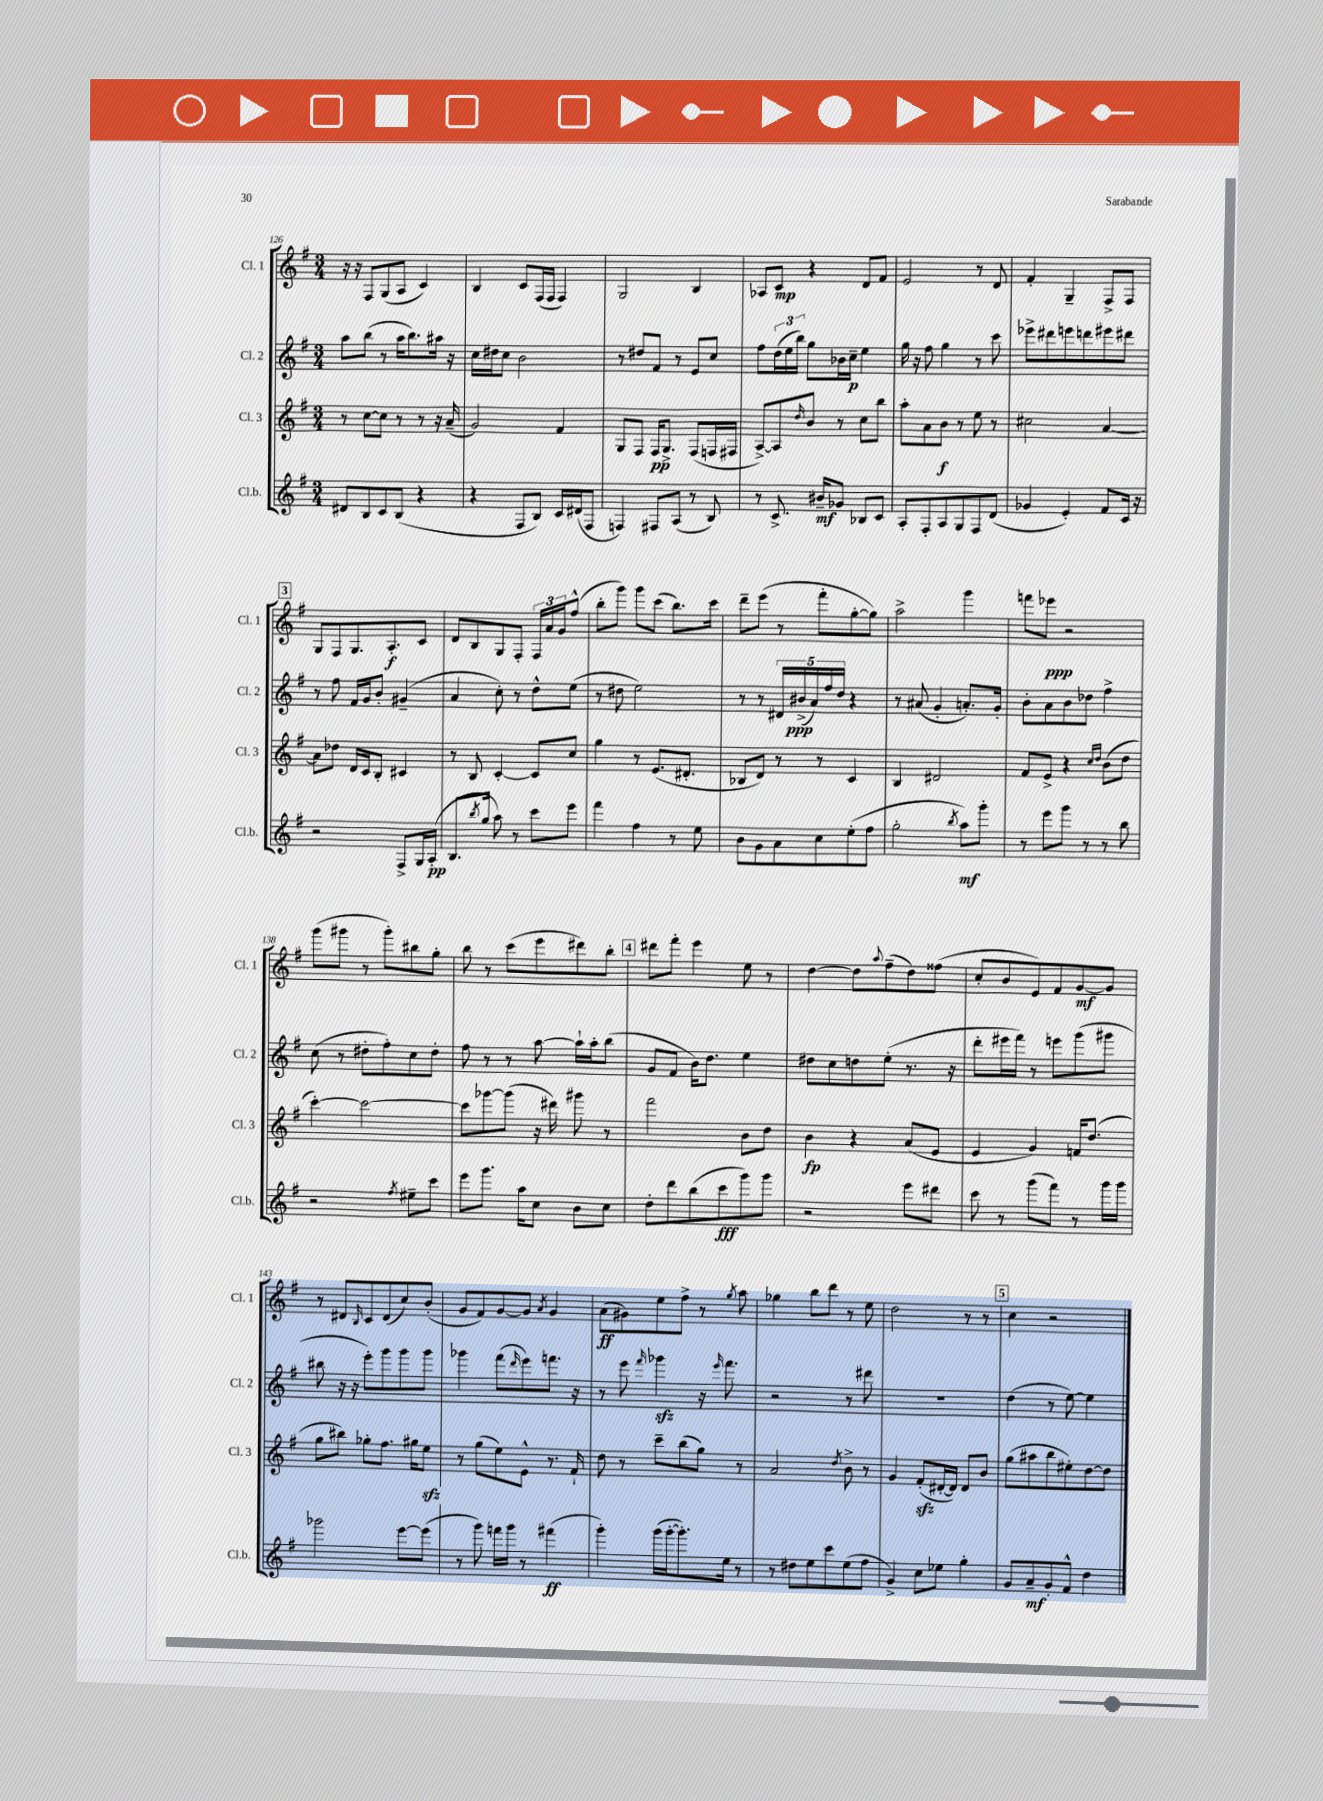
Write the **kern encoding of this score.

**kern	**dynam	**kern	**dynam	**kern	**dynam	**kern	**dynam
*part4	*part4	*part3	*part3	*part2	*part2	*part1	*part1
*staff4	*staff4	*staff3	*staff3	*staff2	*staff2	*staff1	*staff1
*I"Cl.b.	*	*I"Cl. 3	*	*I"Cl. 2	*	*I"Cl. 1	*
*I'Cl.b.	*	*I'Cl. 3	*	*I'Cl. 2	*	*I'Cl. 1	*
*clefG2	*	*clefG2	*	*clefG2	*	*clefG2	*
*k[f#]	*	*k[f#]	*	*k[f#]	*	*k[f#]	*
*M3/4	*	*M3/4	*	*M3/4	*	*M3/4	*
=126	=126	=126	=126	=126	=126	=126	=126
8d#X/L	.	8r	.	8aa\L	.	16r	.
.	.	.	.	.	.	16r	.
8B/	.	[8cc\L	.	(8bb\J	.	8F#/L	.
8c/	.	8cc\J]	.	8r	.	(8G/	.
(8B/J	.	8r	.	16aa\KL	.	8A/J	.
.	.	.	.	8.bb\)	.	.	.
4r	.	8r	.	.	.	4c/)	.
.	.	16r	.	16aa#X\Jk	.	.	.
.	.	(16a~/	.	16r	.	.	.
=127	=127	=127	=127	=127	=127	=127	=127
4r	.	2g/)	.	16cc\LL	.	4B/	.
.	.	.	.	16dd#X\J	.	.	.
.	.	.	.	8cc\J	.	.	.
8F#/L	.	.	.	2b\	.	8c/L	.
8B/J)	.	.	.	.	.	(16F#/L	.
.	.	.	.	.	.	16F#/JJ	.
16c/LL	.	4f#/	.	.	.	4F#/)	.
(16d#X/J	.	.	.	.	.	.	.
8F#/J	.	.	.	.	.	.	.
=128	=128	=128	=128	=128	=128	=128	=128
4Fn/)	.	8G/L	.	8r	.	2G/	.
.	.	8F#/J	.	8dd#X/L	.	.	.
8F#X/L	.	16F#/KL	pp	8f#/J	.	.	.
.	.	8.G^/J	.	.	.	.	.
(8A/J	.	.	.	8r	.	.	.
8r	.	(8F#/L	.	8e/L	.	4B/	.
8B/)	.	16Fn/L	.	8cc/J	.	.	.
.	.	16F#X/JJ	.	.	.	.	.
=129	=129	=129	=129	=129	=129	=129	=129
8r	.	[8A^/L)	.	8ff#\L	.	8A-X/L	.
8.c^/	.	8A/]	.	(24dd\L	.	8c/J	mp
.	.	.	.	24ee\	.	.	.
.	.	.	.	24bb\JJ)	.	.	.
.	.	16qqdd/	.	.	.	.	.
.	.	8b/J	.	8gg\L	.	4r	.
16b#X~/KL	mf	.	.	.	.	.	.
8g-X/J	.	8r	.	16b-X\L	.	.	.
.	.	.	.	16cc~\JJ	p	.	.
8B-X/L	.	8cc\L	.	4ee\	.	8d/L	.
8c/J	.	8bb\J	.	.	.	8f#/J	.
=130	=130	=130	=130	=130	=130	=130	=130
8A'/L	.	8aa'\L	.	16gg\	.	2e/	.
.	.	.	.	16r	.	.	.
8F#'/	.	8a\	.	8ff#\	.	.	.
8A/	.	8b\J	f	4gg\	.	.	.
8G/	.	8r	.	.	.	.	.
8F#/	.	8ee\	.	8r	.	8r	.
(8d/J	.	8r	.	8ccc\	.	8d/	.
=131	=131	=131	=131	=131	=131	=131	=131
4g-X/	.	2cc#X\	.	8eee-X^\L	.	4f#'/	.
.	.	.	.	8ddd#X\	.	.	.
4e'/)	.	.	.	8eeen\	.	4G~/	.
.	.	.	.	8dddn\	.	.	.
8f#/L	.	[4a/	.	8eee#X\	.	8F#^/L	.
16c/Jk	.	.	.	8ddd#X\J	.	8F#/J	.
16r	.	.	.	.	.	.	.
!!LO:LB:g=z
!!LO:REH:place=s1:t=3
=132	=132	=132	=132	=132	=132	=132	=132
2r	.	8a\L]	.	8r	.	8G/L	.
.	.	8dd-X\J	.	8ff#\	.	8F#/	.
.	.	16d/LL	.	16f#/LL	.	8.G/	.
.	.	16c/J	.	16g/J	.	.	.
.	.	8B'/J	.	8b'/J	.	.	.
.	.	.	.	.	.	8.A'/	f
8F#^/L	.	4c#X/	.	(4g#X~/	.	.	.
16G/L	.	.	.	.	.	8c/J	.
(16A'/JJ	pp	.	.	.	.	.	.
=133	=133	=133	=133	=133	=133	=133	=133
8.B/L	.	8r	.	4a/	.	8d/L	.
.	.	8B/	.	.	.	8B/	.
8qbb/	.	.	.	.	.	.	.
16gg/Jk	.	.	.	.	.	.	.
8aa\)	.	[4c'/	.	8cc'\)	.	8G/	.
8r	.	.	.	8r	.	8F#'/J	.
8ccc\L	.	8c/L]	.	8dd^^\L	.	24F#/LL	.
.	.	.	.	.	.	24a/	.
.	.	.	.	.	.	24g/J	.
8eee\J	.	8cc/J	.	(8ee\J	.	(8ff#^^/J	.
=134	=134	=134	=134	=134	=134	=134	=134
4fff#\	.	4gg\	.	8r	.	8bb'\L	.
.	.	.	.	8dd#X\	.	8ggg\J)	.
4ff#\	.	8r	.	2ee\)	.	8ggg\L	.
.	.	(8.e/L	.	.	.	(8ccc\J	.
8r	.	.	.	.	.	8.bb\L)	.
.	.	8.d#X'/J	.	.	.	.	.
8ee\	.	.	.	.	.	.	.
.	.	.	.	.	.	16ccc\Jk	.
=135	=135	=135	=135	=135	=135	=135	=135
8b\L	.	8B-X/L	.	8r	.	8ddd~\L	.
8g\	.	8d/J)	.	8r	.	(8eee\J	.
8a\	.	8r	.	20d#X/LL	.	8r	.
.	.	.	.	(20b#X^/	ppp	.	.
.	.	.	.	20a/)	.	.	.
8cc\	.	8r	.	.	.	8fff#'\L	.
.	.	.	.	20ff#/	.	.	.
.	.	.	.	20dd/JJ	.	.	.
(8ee'\	.	4c/	.	4r	.	[8gg'\	.
8ff#\J	.	.	.	.	.	8gg\J])	.
=136	=136	=136	=136	=136	=136	=136	=136
2gg'\	.	4B/	.	8r	.	2aa^\	.
.	.	.	.	(8a#X/	.	.	.
.	.	2d#X/	.	4g'/	.	.	.
8qbb/	.	.	.	.	.	.	.
8aa\L)	mf	.	.	8.an'/L)	.	4ggg\	.
8ggg'\J	.	.	.	.	.	.	.
.	.	.	.	16g'/Jk	.	.	.
=137	=137	=137	=137	=137	=137	=137	=137
8r	.	8f#/L	.	8b'\L	.	8fffn\L	.
8eee\L	.	8e^/J	.	8a\	.	8eee-X\J	ppp
8ggg\J	.	4r	.	8b\	.	2r	.
8r	.	.	.	8dd-X\J	.	.	.
.	.	16qqcc/LL	.	.	.	.	.
.	.	16qqdd/JJ	.	.	.	.	.
8r	.	(8b\L	.	4ff#^\	.	.	.
8bb\	.	8dd\J	.	.	.	.	.
!!LO:LB:g=z
=138	=138	=138	=138	=138	=138	=138	=138
2r	.	[4ccc'\)	.	(8cc\	.	(8ggg\L	.
.	.	.	.	8r	.	8ggg#X\J	.
.	.	2ccc\_	.	8dd#X'\L	.	8r	.
.	.	.	.	8ff#'\)	.	8ggg#'\L)	.
8qff#/	.	.	.	.	.	.	.
8ee#X~\L	.	.	.	8cc\	.	8bb#X\	.
8ccc\J	.	.	.	8dd#'\J	.	8gg'\J	.
=139	=139	=139	=139	=139	=139	=139	=139
8eee\L	.	8ccc\L]	.	8ff#\	.	8bb\	.
8.ggg\J	.	[8ggg-X\	.	8r	.	8r	.
.	.	(8ggg-\J]	.	8r	.	(8ccc\L	.
16aa\KL	.	.	.	.	.	.	.
8cc\J	.	16r	.	[8aa\	.	8eee\	.
.	.	16ddd#X\)	.	.	.	.	.
8b\L	.	8ggg#X\	.	16aa`\LL]	.	8ddd#X\)	.
.	.	.	.	16aa'\J	.	.	.
8cc\J	.	8r	.	(8bb\J	.	8bb'\J	.
!!LO:REH:place=s1:t=4
=140	=140	=140	=140	=140	=140	=140	=140
8dd'\L	.	2fff#\	.	8g/L	.	8ddd#X\L	.
8ddd\	.	.	.	8f#/J	.	8fff#'\J	.
(8bb\	.	.	.	16b\KL)	.	4eee\	.
.	.	.	.	8.dd\J	.	.	.
8ccc\	fff	.	.	.	.	.	.
8ggg\)	.	8b\L	.	4ee\	.	8ee\	.
8ggg\J	.	8dd\J	.	.	.	8r	.
=141	=141	=141	=141	=141	=141	=141	=141
2r	.	4b\	fp	8dd#X\L	.	[4dd\	.
.	.	.	.	8cc\	.	.	.
.	.	4r	.	8ddn\	.	8dd\L]	.
.	.	.	.	.	.	8qqaa/	.
.	.	.	.	(8ee'\J	.	(8ff#~\	.
8eee\L	.	(8a/L	.	8.r	.	8dd\)	.
8ddd#X\J	.	8e/J	.	.	.	(8ff##X\J	.
.	.	.	.	16r	.	.	.
=142	=142	=142	=142	=142	=142	=142	=142
8ccc\	.	4e/	.	8ddd'\L	.	8cc'/L	.
8r	.	.	.	16eee#X\L	.	8b/	.
.	.	.	.	16fff#\JJ)	.	.	.
(8ggg\L	.	4g/)	.	8r	.	8e/)	.
8fff#\J)	.	.	.	8eeen\L	.	8f#/	.
8r	.	16fn/KL	.	(8ggg\	.	[8g/	mf
.	.	(8.dd/J	.	.	.	.	.
16ggg\LL	.	.	.	8ggg#X\J	.	8g/J]	.
16ggg\JJ	.	.	.	.	.	.	.
!!LO:LB:g=z
=143	=143	=143	=143	=143	=143	=143	=143
2ggg-X\	.	8gg\L	.	8bb#X\	.	8r	.
.	.	8bb#X\J)	.	16r	.	8d#X/L	.
.	.	.	.	16r	.	.	.
.	.	.	.	.	.	16qqB/	.
.	.	8gg-X'\L	.	8eee'\L)	.	8c/	.
.	.	8.ff#\J	.	8ggg\	.	(8d#/	.
[8eee\L	.	.	.	8ggg\	.	8cc/)	.
.	.	16gg#X\KL	.	.	.	.	.
(8eee\J]	.	8eezz\J	.	8ggg\J	.	(8b'/J	.
=144	=144	=144	=144	=144	=144	=144	=144
8r	.	8r	.	4ggg-X\	.	8g/L	.
8ggg\)	.	(8gg\L	.	.	.	8f#/)	.
16fffn\LL	.	8ee\)	.	(8fff#\L	.	[8g/	.
16ggg\JJ	.	.	.	.	.	.	.
.	.	.	.	16qqddd/	.	.	.
8r	.	8e^^\J	.	8eee\)	.	8g/J]	.
.	.	.	.	.	.	8qa/	.
(4fff#X\	ff	8.r	.	8.fffn\J	.	4g/	.
.	.	16f#`/	.	16r	.	.	.
=145	=145	=145	=145	=145	=145	=145	=145
4ggg'\)	.	8dd\	.	8r	.	(8a\L	ff
.	.	8r	.	8eee\	.	8g#X\)	.
.	.	.	.	16qqfff#/	.	.	.
(16ggg\LL	.	8ccc~\L	.	4ggg-Xzz\	.	8ee\	.
[16ggg'\J	.	.	.	.	.	.	.
8.ggg'\])	.	(8bb\	.	.	.	8ff#^\J	.
.	.	8gg\J)	.	16r	.	8r	.
.	.	.	.	16qqeee/	.	.	.
16ee\Jk	.	.	.	8.fff#\	.	.	.
.	.	.	.	.	.	8qgg/	.
8r	.	8r	.	.	.	8aa\	.
=146	=146	=146	=146	=146	=146	=146	=146
8r	.	2a/	.	2r	.	4gg-X\	.
8dd#X\L	.	.	.	.	.	.	.
8ee\	.	.	.	.	.	8bb\L	.
8ccc\	.	.	.	.	.	8ddd\J	.
.	.	8qdd/	.	.	.	.	.
(8ee\	.	8b^\	.	8r	.	8r	.
8ff#\J	.	8r	.	8ddd#X\	.	8ee\	.
=147	=147	=147	=147	=147	=147	=147	=147
4g^/)	.	4g/	.	2.r	.	2dd\	.
8cc\L	.	(8f#zz'/L	.	.	.	.	.
8ee-X\J	.	[16d#X'/L	.	.	.	.	.
.	.	16d#/JJ])	.	.	.	.	.
4gg'\	.	8d#/L	.	.	.	8r	.
.	.	8b/J	.	.	.	8r	.
!!LO:REH:place=s1:t=5
=148	=148	=148	=148	=148	=148	=148	=148
8g/L	.	(8gg\L	.	(4dd\	.	4cc\	.
8a~/	mf	8aa#X\	.	.	.	.	.
8g'/	.	8bb\	.	8r	.	2r	.
8f#^^/J	.	8ee#X'\)	.	[8ee\)	.	.	.
4dd\	.	[8dd\	.	4ee\]	.	.	.
.	.	8dd\J]	.	.	.	.	.
==	==	==	==	==	==	==	==
*-	*-	*-	*-	*-	*-	*-	*-
